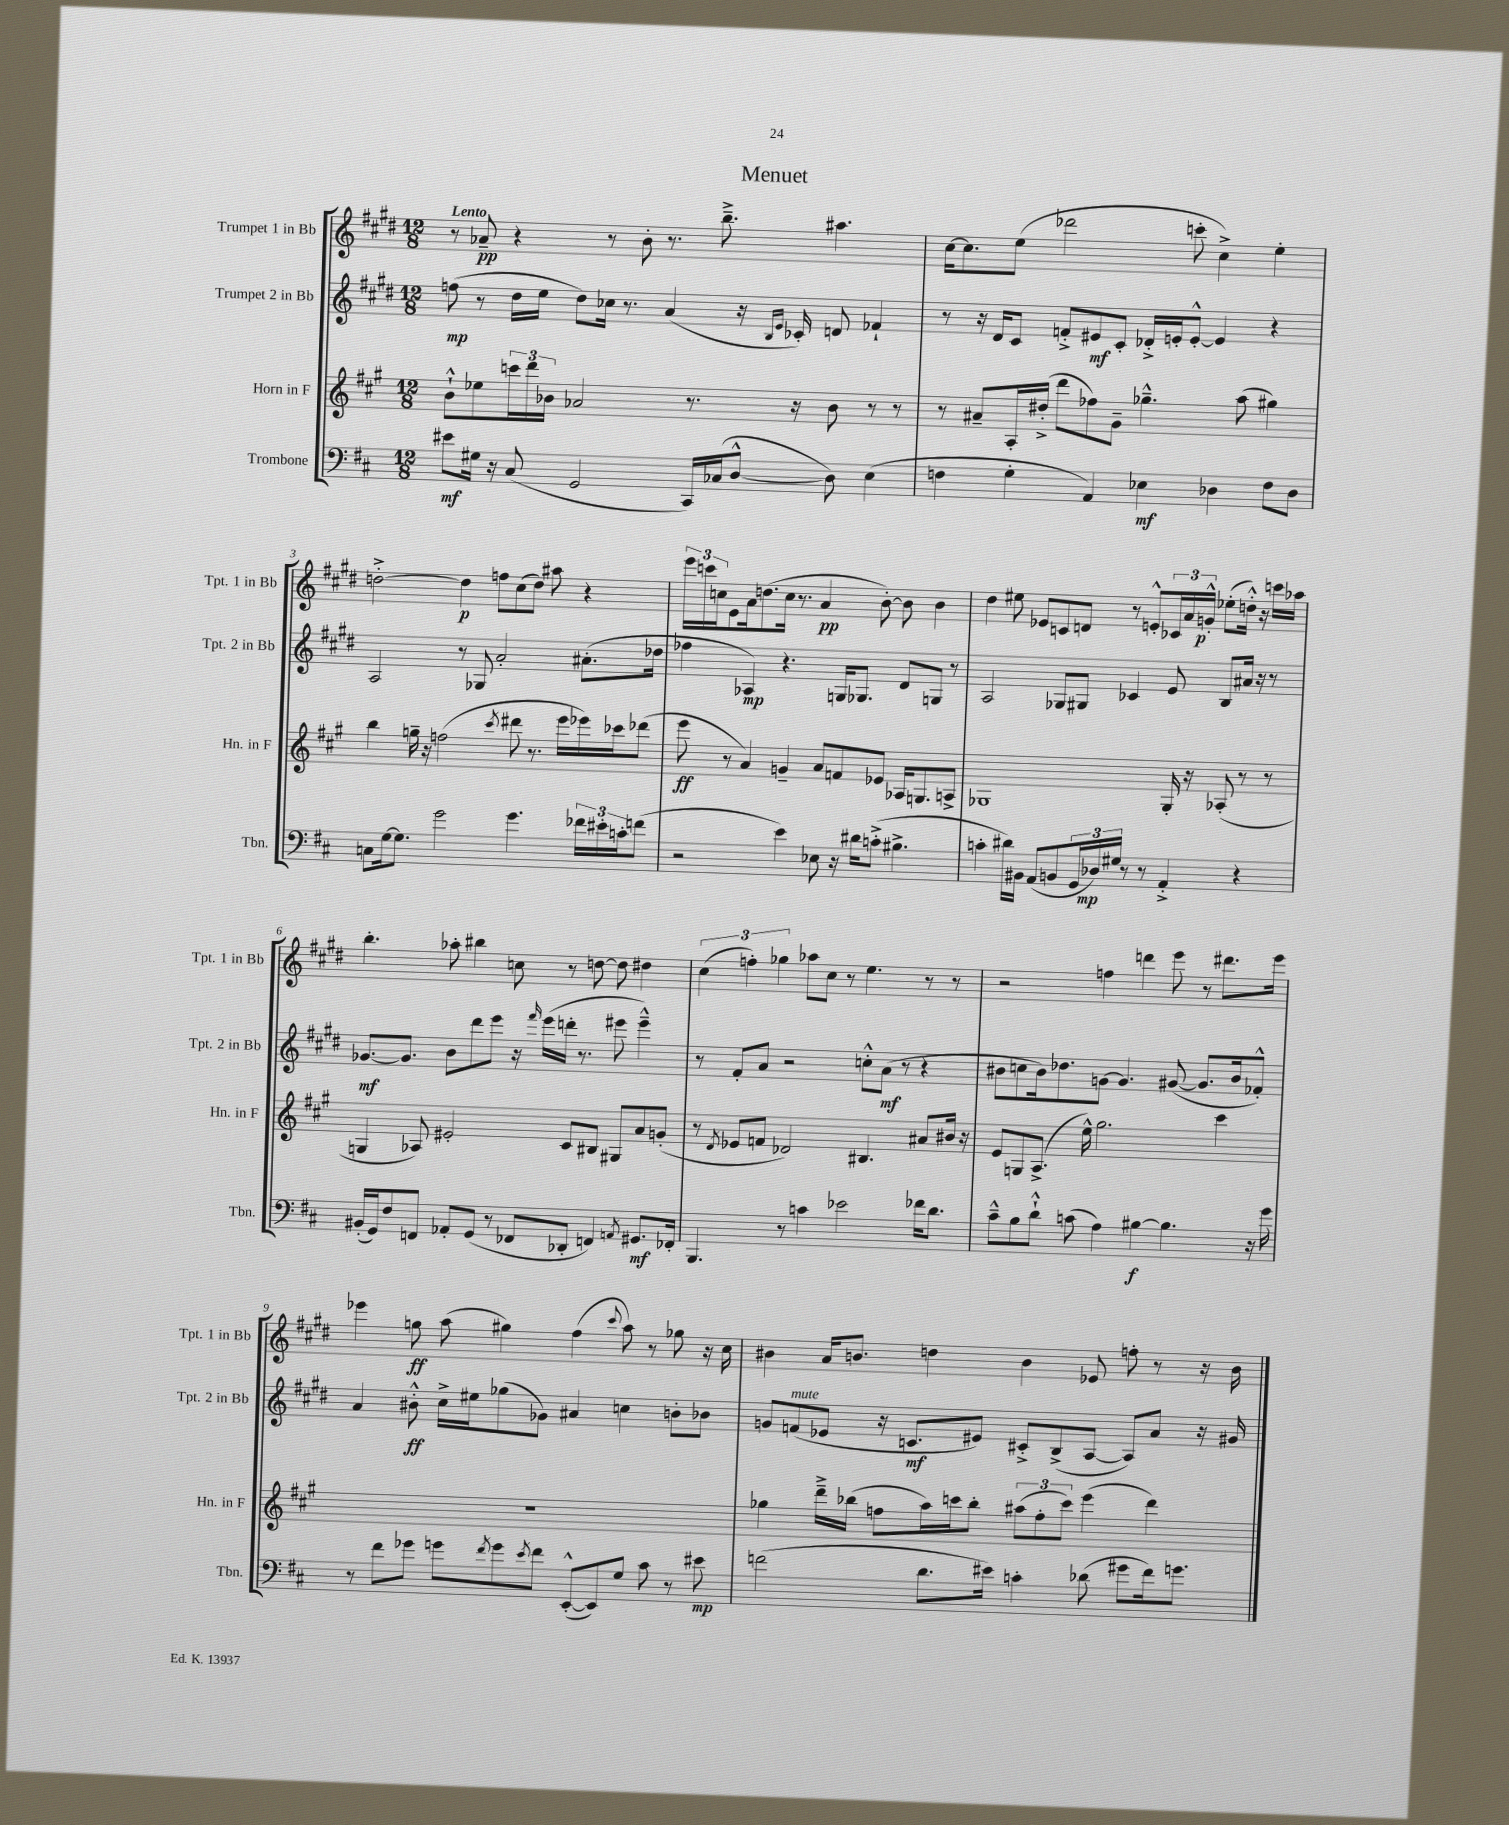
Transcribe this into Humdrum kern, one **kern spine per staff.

**kern	**kern	**kern	**kern
*staff4	*staff3	*staff2	*staff1
*clefF4	*clefG2	*clefG2	*clefG2
*k[f#c#]	*k[f#c#g#]	*k[f#c#g#d#]	*k[f#c#g#d#]
*M12/8	*M12/8	*M12/8	*M12/8
8e#\L	8b`^^\L	(8ff\	8r
16G#\Jk	8ee-\	8r	8a-~/
16r	.	.	.
(8C#/	24ccc\L	16dd#\LL	4r
.	24ddd\	.	.
.	.	16ee\JJ	.
.	24b-\JJ	.	.
2GG/	2a-/	8dd#\L)	.
.	.	16cc-\Jk	8r
.	.	8.r	.
.	.	.	8b'\
.	.	(4a/	8.r
16CC#/LL)	8.r	.	.
(16C-/J	.	.	8.bb~^\
[8D^^/J	.	16r	.
.	.	16qqB/LL	.
.	.	16qqe/JJ	.
.	16r	16c-'/)	.
8D\])	8b-\	8d/	4.aa#\
(4E\	8r	4f-`/	.
.	8r	.	.
=	=	=	=
4F\	8r	8r	[16cc#\LK
.	.	.	8.cc#\]
.	8a#~/L	16r	.
.	.	16d#/LK	.
4G'\	16A'/L	8c#/J	(8ee\J
.	(16dd#'^/JJ	.	.
.	8ddd\L	8f'^/L	2ddd-\
4AA/)	8ff-\)	8e#/	.
.	8g#~\J	8c#'/J	.
4E-\	4.gg-~^^\	16d-'^/LL	.
.	.	16e'/J	.
.	.	[8e'^^/J	8ccc'\
4D-\	.	4e/]	4cc#^\)
.	(8aa\	.	.
8F\L	4gg#\)	4r	4ee'\
8D-\J	.	.	.
=	=	=	=
8C\L	4bb\	2A/	[2dd'^\
[16G\k	.	.	.
8.G\]J	.	.	.
.	16gg~\	.	.
.	16r	.	.
2g\	(2ff\	.	.
.	.	8r	4dd\]
.	.	8G-/	.
.	.	2a'/	8ff\L
.	8qccc#/	.	.
4.g\	8ddd#\	.	(8cc#\
.	8.r	.	8dd\J)
.	.	.	8aa#\
.	16eee\LL	.	.
24f-\LL	16eee-\)	(8.a#'\L	4r
24e#'\	.	.	.
.	16ccc-\J	.	.
24c'\J	.	.	.
(8f\J	(8ddd-\J	.	.
.	.	16dd-\Jk	.
=	=	=	=
2r	8eee\	4ff-\	24eee\LL
.	.	.	24ccc\
.	.	.	24cc\J
.	8r	.	8e\
.	4a/)	4A-/)	16a\k
.	.	.	(8.dd\
4e\)	4g~/	4.r	16cc\Jk
.	.	.	8.r
8E-\	8a/L	.	4a/
16r	8f/	16G/LK	.
16d#\LK	.	8.G-/J	.
(8c'^\J	8e-/J	.	[8b'\)
4.B#^\	16A-/LK	8d#/L	8b\]
.	8.G/	.	.
.	.	8G/J	4b\
.	8A^/J	8r	.
=	=	=	=
4c'\	1G-	2A/	4dd#\
16d#\LL)	.	.	8ee#\
16BB#\JJ	.	.	.
(8AA/L	.	.	8e-/L
8BB/	.	8G-/L	8c/
24GG/L	.	8G#/J	8d/J
24D-/)	.	.	.
24G#/JJ	.	.	.
8r	.	4c-/	8r
8r	.	.	8e'^^/L
4AA'^/	16G-'/	8e/	24c-/L
.	.	.	24a/
.	16r	.	.
.	.	.	24g'^^/JJ
.	(8A-'/	8B/L	(8ee-'\L
4r	8r	16a#/Jk	16dd'^^\Jk)
.	.	16r	16r
.	8r	8r	16ccc\LL
.	.	.	16aa-\JJ
=	=	=	=
(16BB#'/LL	4G/	[8.g-/L	4.bb'\
16GG/J)	.	.	.
8F#/	.	.	.
.	.	8.g-/]J	.
8FF/J	8A-/)	.	.
8AA-'/L	2e#'/	8b\L	8aa-'\
(8GG/J	.	8ddd#\	4bb#\
8r	.	8eee\J	.
8FF-/L	.	16r	8cc\
.	.	16qqfff#/	.
.	.	(16eee\LL	.
8DD-'/J	8c#/L	16ddd'\JJ	8r
.	.	8.r	.
4FF/)	8B#/J	.	[8dd\
.	8G#/L	8eee#\	8dd\]
8qAA/	.	.	.
8.GG#/L	8a/	4eee#~^^\)	4dd#\
.	(8g'/J	.	.
16FF-'/Jk	.	.	.
=	=	=	=
4.BBB/	8r	8r	(6cc#\
.	8qd/	.	.
.	8e-/L	8f#'/L	.
.	.	.	6ff'\)
.	8f/J	8a/J	.
.	.	.	6gg-\
8r	2d-/)	2r	.
4c\	.	.	8aa-\L
.	.	.	8cc#\J
2e-\	.	.	8r
.	4.B#/	8cc'^^\L	4.ee\
.	.	(8a\J	.
.	.	8r	.
16f-\LK	8a#/L	4r	8r
8.d\J	.	.	.
.	16b#/Jk	.	8r
.	16r	.	.
=	=	=	=
8c#~^^\L	8e/L	8b#\L	2r
8B\	8G/	8cc\	.
8d`^^\J	(8.A^/J	16b#\k)	.
.	.	8.dd-\	.
(8c\	.	.	.
.	16ee^^\)	.	.
4A\)	2.gg#\	[8g\J	4ff\
.	.	4.g/]	.
[4B#\	.	.	4ddd\
4.B#\]	.	([8g#/	8eee\
.	.	8.g#/]L	8r
.	4ccc#\	.	8.ddd#\L
.	.	16b#/k	.
16r	.	8f-'^^/J)	.
16g\	.	.	16eee\Jk
=	=	=	=
8r	1.r	4a/	4eee-\
8f#\L	.	.	.
8g-\J	.	8b#'^^\	8gg\
8g\L	.	16cc#^\LL	(8aa\
.	.	16ee#\J	.
8qf#/	.	.	.
8g\	.	(8gg-\	4gg#\)
8qe/	.	.	.
8f#\J	.	8g-\J)	.
([8EE'^^/L	.	4a#/	(4ff#\
8EE/])	.	.	.
.	.	.	8qqccc#/
8G/J	.	4cc\	8aa\)
8c#\	.	.	8r
8r	.	8b'\L	8gg-\
8e#\	.	8b-\J	16r
.	.	.	16cc#\
=	=	=	=
(2f\	4gg-\	8g/L	4b#\
.	.	(8f/	.
.	16ddd~^\LL	8e-/J	16a/LK
.	(16bb-\JJ	.	8.b/J
.	8ff\L	16r	.
.	.	8.c/L	.
8.d\L	16aa\L)	.	4dd\
.	16ccc\J	.	.
.	8bb-'\J	8e#/J)	.
16e#\Jk)	.	.	.
4c'\	(12aa#\L	8c#'^/L	4b\
.	12ff'\	.	.
.	.	(8B^/	.
.	12ccc\J)	.	.
(8d-\	(4eee\	[8A/J	8e-/
8g#\L	.	8A/]L)	8ff'\
16f\k)	4ddd\)	8a/J	8r
8.g\J	.	.	.
.	.	16r	16r
.	.	16g#/	16b\
==	==	==	==
*-	*-	*-	*-
